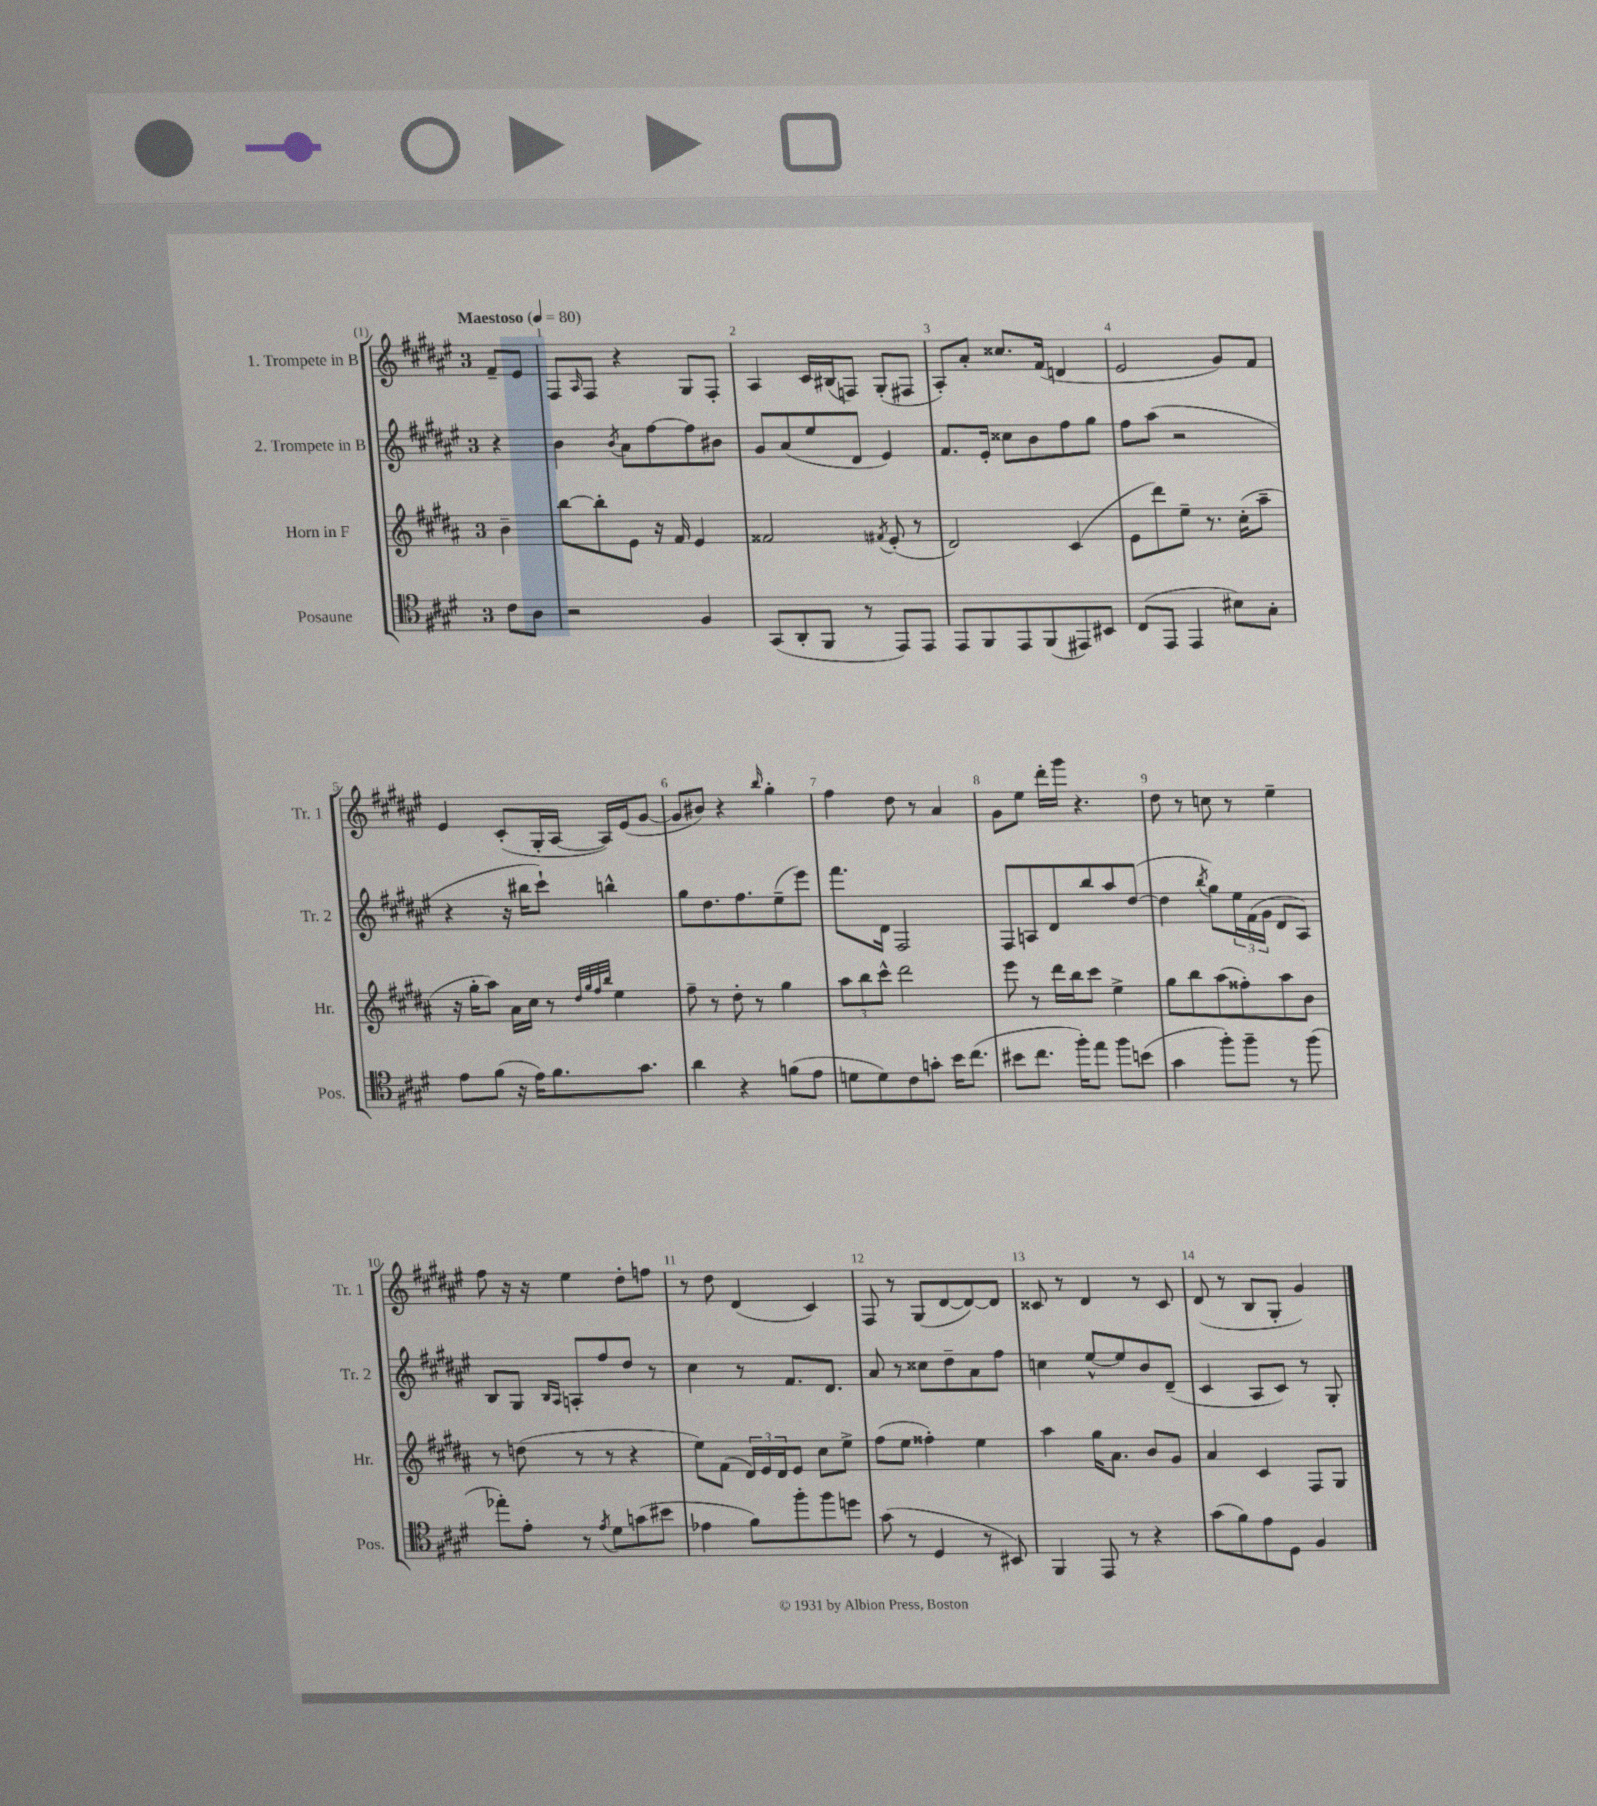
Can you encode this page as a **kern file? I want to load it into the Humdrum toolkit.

**kern	**kern	**kern	**kern
*staff4	*staff3	*staff2	*staff1
*clefC4	*clefG2	*clefG2	*clefG2
*k[f#c#g#d#]	*k[f#c#g#d#a#]	*k[f#c#g#d#a#e#]	*k[f#c#g#d#a#e#]
*M3/4	*M3/4	*M3/4	*M3/4
*MM80	*MM80	*MM80	*MM80
8c#	4b~	4r	8f#~
8A	.	.	8e#
=	=	=	=
2r	[8bb	4b	8F#
.	.	.	16qqA#
.	8bb']	.	8F#
.	.	8qb	.
.	8e	8a#	4r
.	16r	[8ff#	.
.	16f#	.	.
4F#	4e	8ff#]	8G#
.	.	8b#	8F#'
=	=	=	=
(8GG#	2f##	8g#	4A#
8AA'	.	(8a#	.
8FF#	.	8ee#	16c#
.	.	.	(16B#
8r	.	8d#	8F)
.	8qf#	.	.
8EE)	(8e'	4e#)	(8G#'
8EE	8r	.	8F#
=	=	=	=
8EE	2d#)	8.f#	8A#')
8FF#	.	.	8a#'
.	.	16e#'	.
8EE	.	8cc##	8.cc##
(8FF#	.	8b	.
.	.	.	(16f#
8EE#)	(4c#	8ff#	4d
8BB#	.	8gg#	.
=	=	=	=
(8C#	8e	8ff#	2e#
8EE	8ddd#)	(8aa#	.
4EE	8ee~	2r	.
.	8.r	.	.
8B#)	.	.	8g#)
.	(16cc#'	.	.
8G#'	8aa#~	.	8f#
=	=	=	=
8e	16r	4r	4e#
.	16gg#'	.	.
(8f#	8aa#)	.	.
16r	16a#	16r	(8c#'
16e)	16cc#	16bb#	.
8.f#	8r	8ccc#`)	16G#'
.	.	.	[16A#
.	32qqdd#	.	.
.	32qqgg#	.	.
.	32qqff#	.	.
.	32qqbb	.	.
.	4ee	4bb^^	16A#])
8.g#	.	.	(16e#
.	.	.	[8g#
=	=	=	=
4a	8ff#~	8gg#	8g#]
.	8r	8.dd#	8b#)
4r	8dd#'	.	4r
.	.	8.ff#	.
.	8r	.	.
.	.	.	16qqbb
(8f	4gg#	(8ee#~	4gg#'
8e	.	8eee#)	.
=	=	=	=
8d	12aa#	8.fff#	4ff#
.	12bb	.	.
8d)	.	.	.
.	12ccc#^^	.	.
.	.	16d#	.
8c#	2ddd#	2F#	8dd#
8g'	.	.	8r
16b	.	.	4a#
(8.cc#	.	.	.
=	=	=	=
8b#	8eee	8F#	8g#
8.cc#	8r	8A	8ee#
.	16ddd#	8d#	16ddd#'
16ff#')	16bb	.	16ggg#
8ee	8ccc#	8bb	4.r
8ff#	4ee^	8aa#	.
(8b	.	([8dd#	.
=	=	=	=
4g#	8gg#	4dd#]	8dd#
.	8bb	.	8r
.	.	8qbb	.
8ff#')	(8aa#	8gg#)	8cc
8ff#~	8ff##')	24ee#	8r
.	.	(24f#	.
.	.	24g#	.
8r	8aa#	8d#	4ee#~
(8ff#	8b	8A#)	.
=	=	=	=
8ee-')	8r	8B	8ff#
8e'	(8dd	8G#	16r
.	.	.	16r
.	.	16qqB	.
.	.	16qqA#	.
8r	8r	8A'	4ee#
8qe	.	.	.
8d#	8r	8ff#	.
(8g	4r	8dd#	8dd#'
8b#	.	8r	8ff
=	=	=	=
4e-	8ee)	4cc#	8r
.	(8f#	.	8dd#
8f#)	24d#)	8r	(4d#
.	24e	.	.
.	24d#	.	.
8ff#'	8e	8.f#	.
8ff#	8cc#	.	4c#)
.	.	8.d#	.
8dd	8ee^	.	.
=	=	=	=
(8g#	(8ff#	8a#	8F#
8r	8ee	8r	8r
4D#	4ff##')	8cc##	(8G#
.	.	8dd#~	[8d#
8r	4ee	8a#	8d#_)
8BB#)	.	8ff#	8d#]
=	=	=	=
4FF#	4aa#	4cc	8c##
.	.	.	8r
8EE	16gg#	[8ee#^^	4d#
.	8.a#	.	.
8r	.	8ee#]	.
4r	8b	8b	8r
.	8g#	(8d#~	8c##
=	=	=	=
(8g#	4a#	4c#	(8d#
8f#)	.	.	8r
8e	4c#	8A#	8B
8D#	.	8c#)	8G#'
4F#	8F#	8r	4g#)
.	8G#	8G#'	.
==	==	==	==
*-	*-	*-	*-
